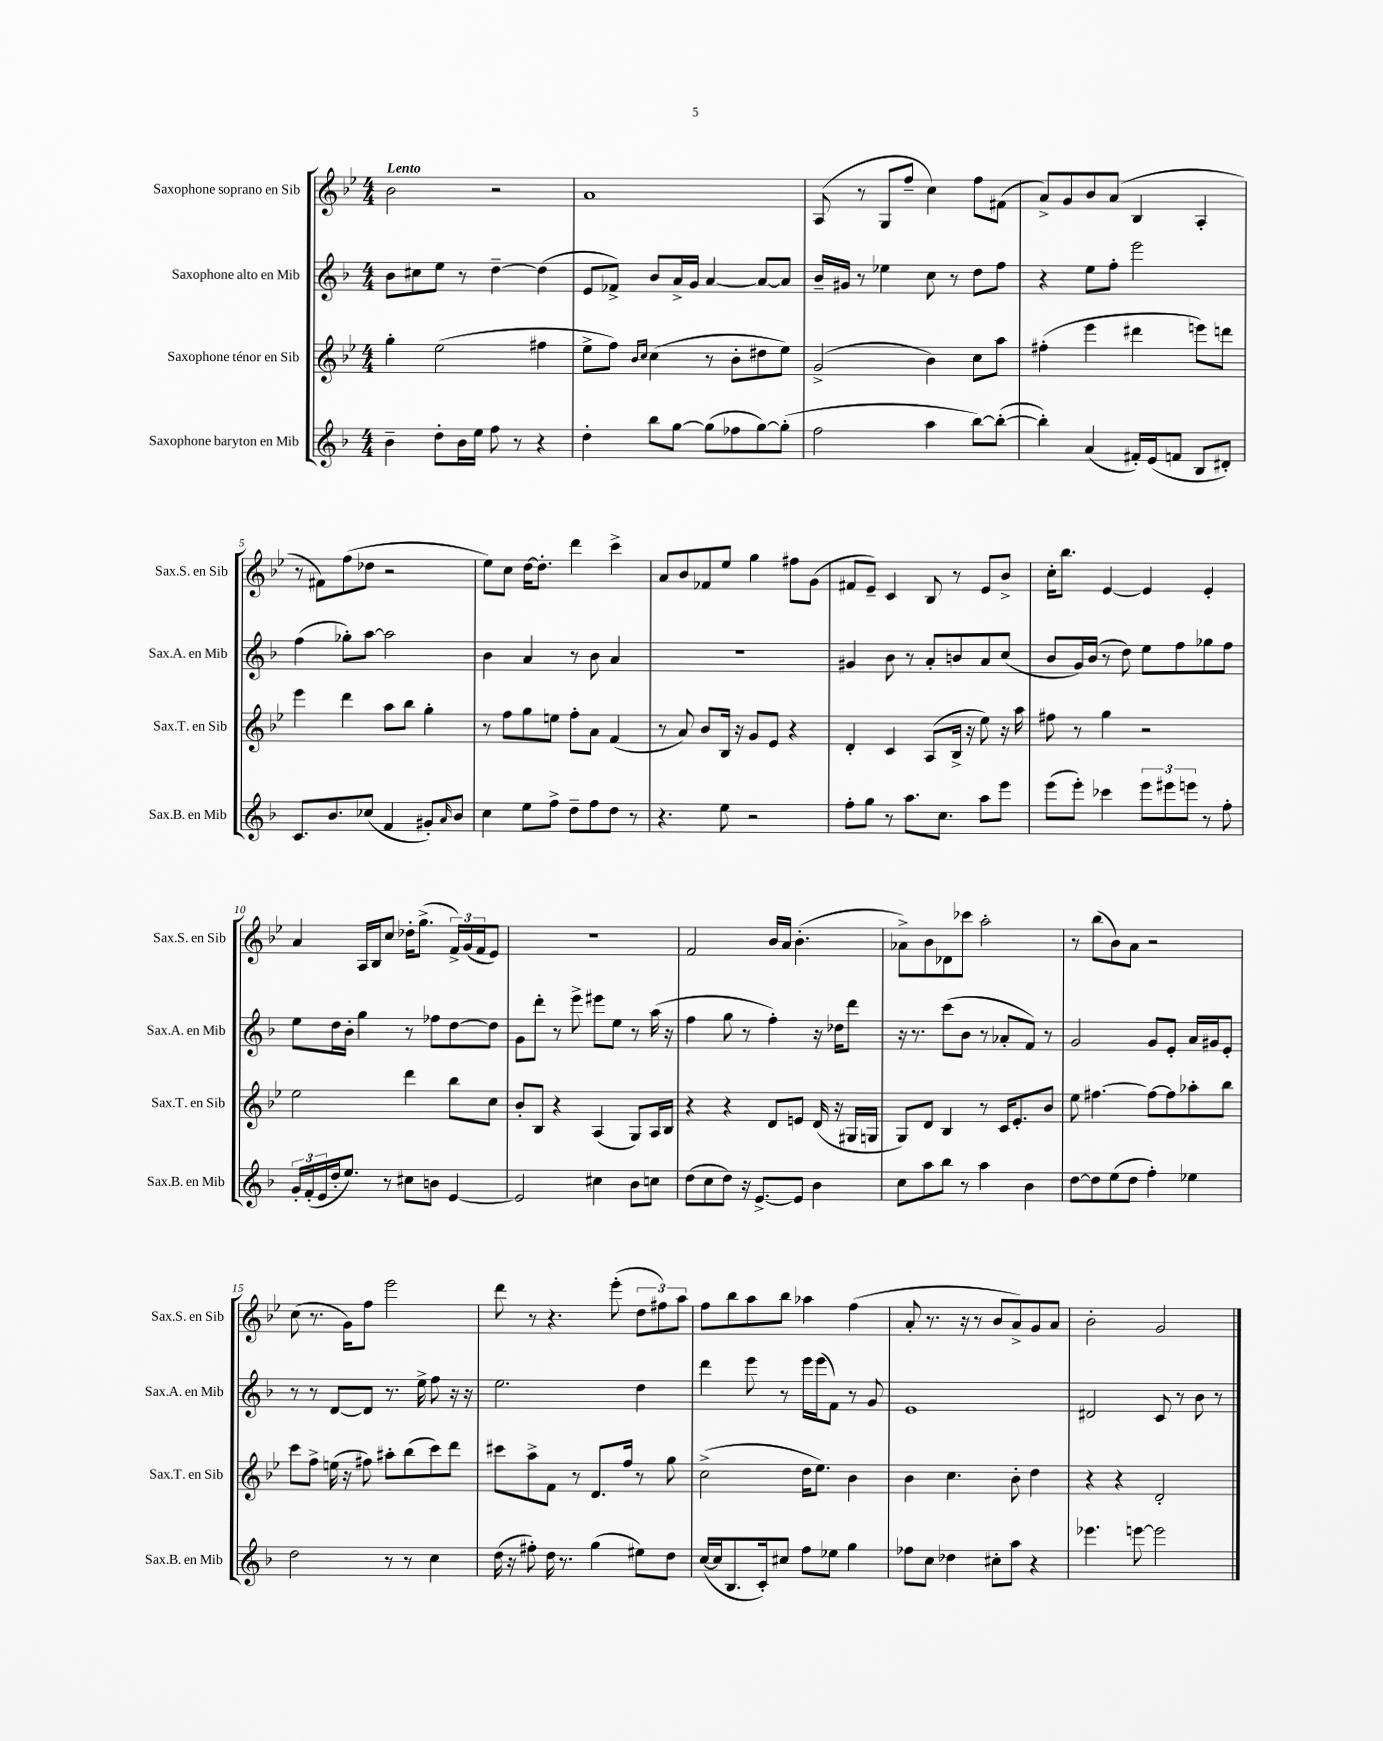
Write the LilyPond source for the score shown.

<<
\new StaffGroup <<
\new Staff = "s0" \with { instrumentName = "Saxophone soprano en Sib" shortInstrumentName = "Sax.S. en Sib" } {
    \clef treble \key bes \major \numericTimeSignature \time 4/4 \tempo "Lento"
    bes'2 r2 |
    a'1 |
    a8( r8 g8 f''8-- c''4) f''8 fis'8( |
    a'8->) g'8 bes'8 a'8( bes4 a4-. |
    r8 fis'8) f''8( des''8 r2 |
    ees''8) c''8 d''16~ d''8.-. d'''4 c'''4-> |
    a'8 bes'8 fes'8 ees''8 g''4 fis''8 g'8( |
    fis'8 ees'8--) c'4 bes8 r8 ees'8 bes'8-> |
    c''16-. bes''8. ees'4~ ees'4 ees'4-. |
    a'4 a16 bes16 c''8 des''16-. g''8.->( \tuplet 3/2 { f'16->) g'16( f'16 } ees'8) |
    R1 |
    f'2 bes'16 a'16 bes'4.-.( |
    aes'8->) bes'8 des'8 ces'''8 a''2-. |
    r8 bes''8( bes'8) a'8 r2 |
    c''8( r8. g'16) f''8 ees'''2 |
    d'''8 r8 r4. ees'''8-.( \tuplet 3/2 { d''8 fis''8) a''8 } |
    f''8 bes''8 a''8 bes''8 aes''4 f''4( |
    a'8-. r8. r16 r8 bes'8 a'8->) g'8 a'8 |
    bes'2-. g'2 \bar "|." |
}
\new Staff = "s1" \with { instrumentName = "Saxophone alto en Mib" shortInstrumentName = "Sax.A. en Mib" } {
    \clef treble \key f \major \numericTimeSignature \time 4/4
    bes'8 cis''8 e''8 r8 d''4~-- d''4( |
    e'8 fes'8->) bes'8 a'16-> g'16 a'4~ a'8~ a'8 |
    bes'16-- gis'16 r8 ees''4 c''8 r8 d''8 f''8 |
    r4 e''8 f''8-. e'''2 |
    f''4( ges''8-.) a''8~ a''2 |
    bes'4 a'4 r8 bes'8 a'4 |
    R1 |
    gis'4 bes'8 r8 a'8-. b'8 a'8 c''8( |
    bes'8 g'16) bes'16( r8 d''8) e''8 f''8 ges''8 f''8 |
    e''8 d''16 bes'16-. g''4 r8 fes''8 d''8~ d''8 |
    g'8 d'''8-. r8 e'''8-> eis'''8 e''8 r8 a''16( r16 |
    f''4 g''8 r8 f''4-.) r16 des''16 d'''8 |
    r16 r8. c'''8( bes'8 r8 aes'8-. f'8) r8 |
    g'2 g'8 e'8-. a'16 gis'16 e'8-. |
    r8 r8 d'8~ d'8 r8. e''16-> f''8 r16 r16 |
    e''2. d''4 |
    d'''4 e'''8 r8 e'''16 e'''16( f'8) r8 g'8 |
    e'1 |
    dis'2 c'8 r8 bes'8 r8 \bar "|." |
}
\new Staff = "s2" \with { instrumentName = "Saxophone ténor en Sib" shortInstrumentName = "Sax.T. en Sib" } {
    \clef treble \key bes \major \numericTimeSignature \time 4/4
    g''4-. ees''2( fis''4 |
    ees''8-> f''8) \grace { bes'16 c''16 } c''4( r8 bes'8-. dis''8 ees''8) |
    g'2->( bes'4) c''8 a''8 |
    fis''4-.( ees'''4 dis'''4 e'''8) d'''8 |
    ees'''4 d'''4 a''8 bes''8 g''4-. |
    r8 f''8 g''8 e''8 f''8-. a'8 f'4( |
    r8 a'8) bes'8 bes16 r16 g'8 ees'8 r4 |
    d'4-. c'4 a8( bes16-> r16 ees''8) r16 a''16 |
    fis''8 r8 g''4 r2 |
    ees''2 d'''4 bes''8 c''8 |
    bes'8-. bes8 r4 a4( g8) a16 bes16 |
    r4 r4 d'8 e'8 d'16( r16 gis16 g16 |
    g8) d'8 bes4 r8 c'16 ees'8.-. bes'8 |
    ees''8 fis''4.~ fis''8~ fis''8 aes''8-. bes''8 |
    c'''8 f''8-> e''16( r16 fis''8) ais''8-. bes''8( c'''8) d'''8 |
    cis'''8 a''8-> f'8 r8 d'8. f''16 r8 g''8 |
    c''2->( d''16 ees''8.) bes'4 |
    bes'4 c''4. bes'8-. d''4 |
    r4 r4 d'2-. \bar "|." |
}
\new Staff = "s3" \with { instrumentName = "Saxophone baryton en Mib" shortInstrumentName = "Sax.B. en Mib" } {
    \clef treble \key f \major \numericTimeSignature \time 4/4
    bes'4-- d''8-. bes'16 e''16 f''8 r8 r4 |
    d''4-. bes''8 g''8~ g''8( fes''8 g''8~) g''8-.( |
    f''2 a''4 bes''8~) bes''8~-.( |
    bes''4-.) a'4( fis'16-.) e'16( f'8 bes8 dis'8-.) |
    c'8. bes'8. ces''8( f'4 gis'8-.) \grace { a'16 } bes'8 |
    c''4 e''8 f''8-> d''8-- f''8 d''8 r8 |
    r4. e''8 r2 |
    f''8-. g''8 r8 a''8. c''8. a''8 e'''8 |
    e'''8( e'''8-.) ces'''4 \tuplet 3/2 { e'''8 eis'''8 e'''8 } r8 f''8-. |
    \tuplet 3/2 { g'16-. f'16-.( e'16 } d''16-. e''8.) r8 cis''8 b'8 e'4~ |
    e'2 cis''4 bes'8 c''8 |
    d''8( c''8 d''8) r16 e'8.~-> e'8 bes'4 |
    c''8 a''8 bes''8 r8 a''4 bes'4 |
    d''8~ d''8 e''8( d''8 f''4-.) ees''4 |
    d''2 r8 r8 c''4 |
    d''16( r16 fis''8-.) d''16 r8. g''4( eis''8) d''8 |
    c''16~( c''16 bes8. c'16-.) cis''8 f''8 ees''8 g''4 |
    fes''8 c''8 des''4 cis''8-. a''8 r4 |
    ees'''4. e'''8~ e'''2 \bar "|." |
}
>>
>>
